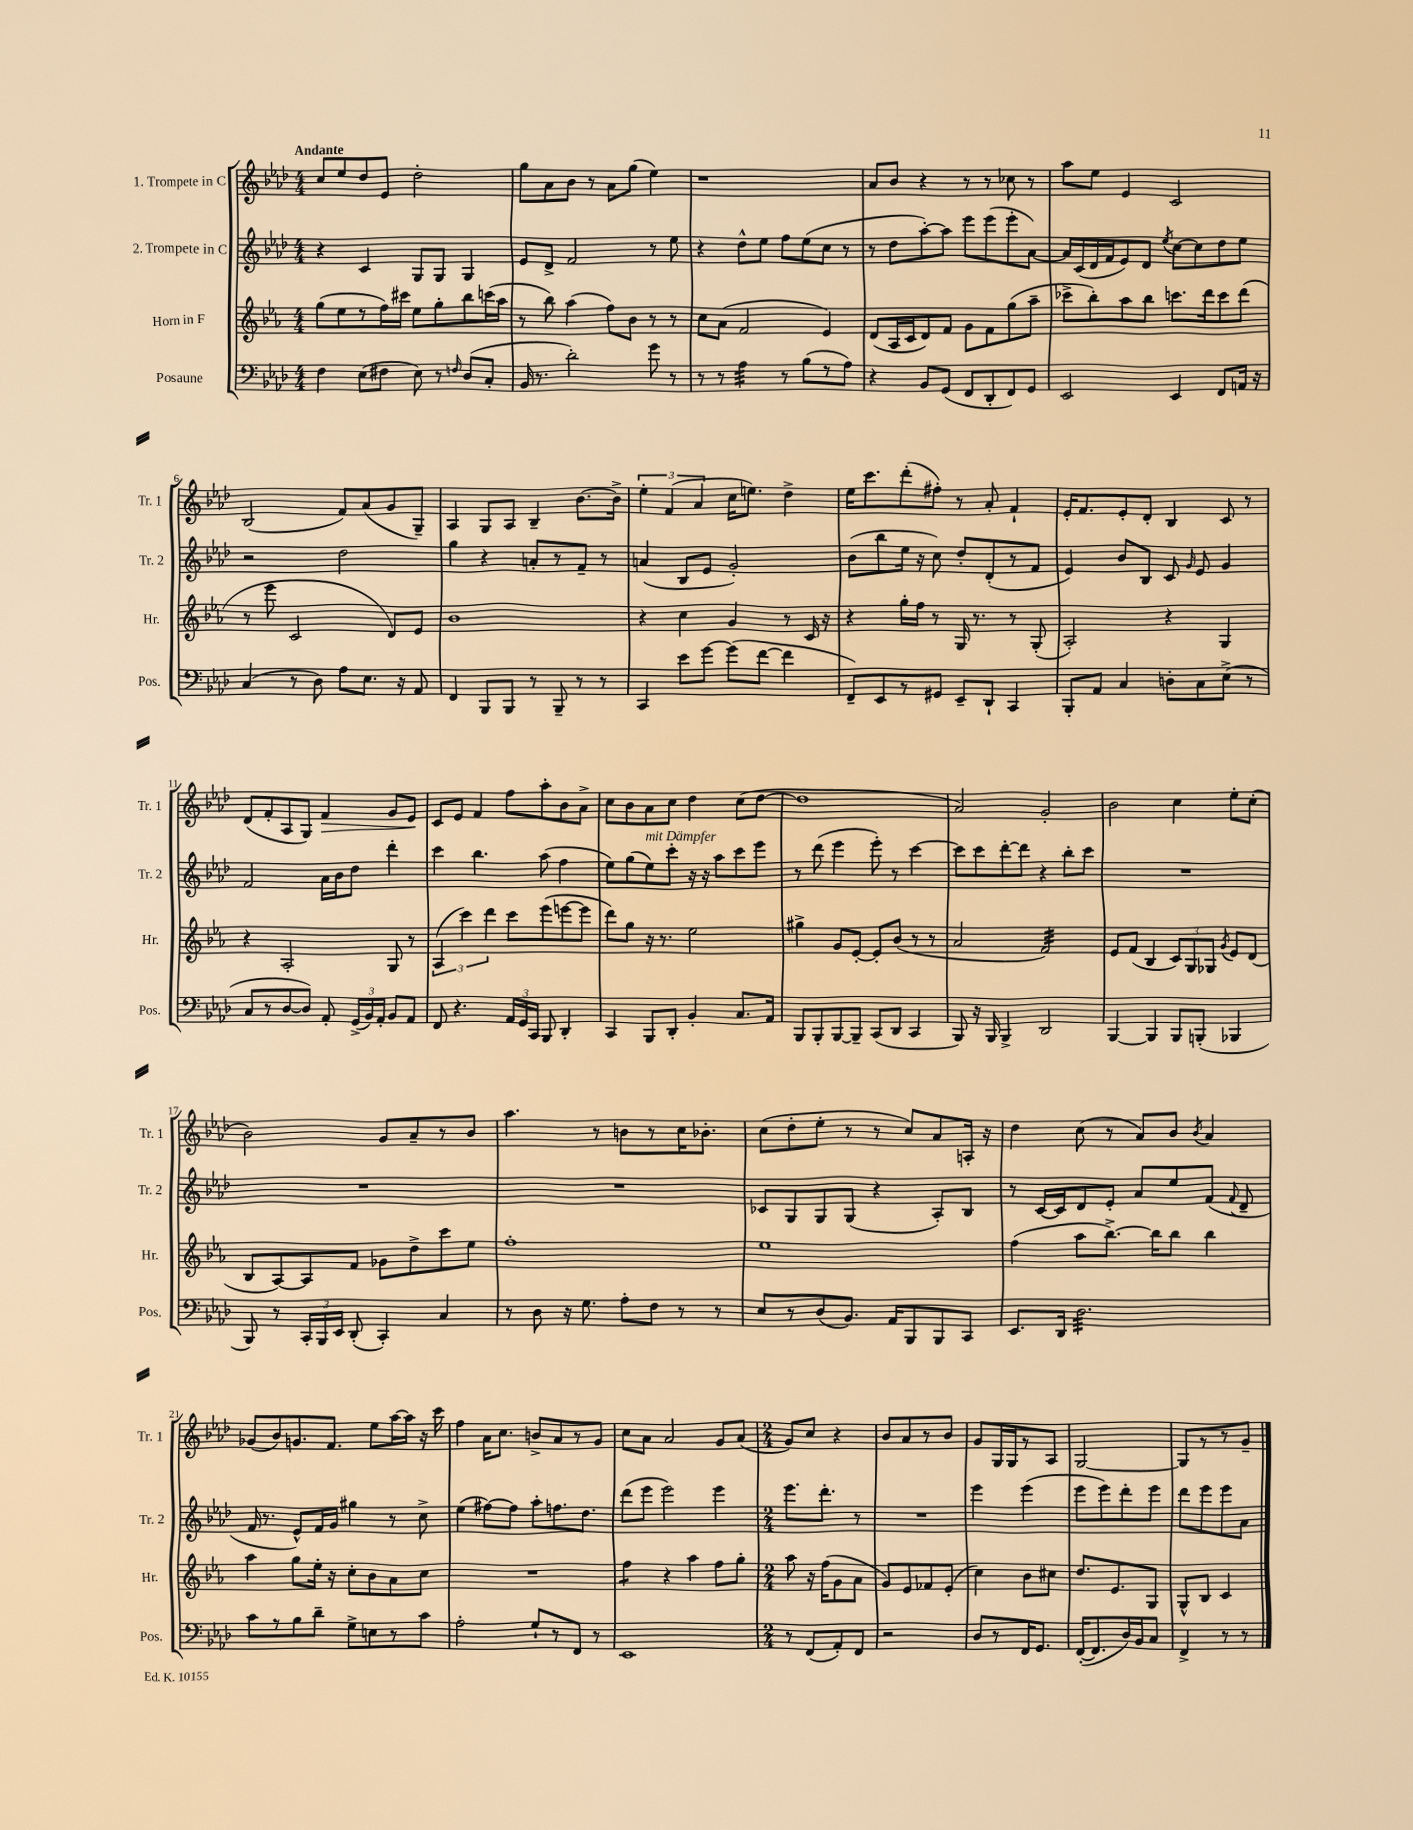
<<
\new StaffGroup <<
\new Staff = "s0" \with { instrumentName = "1. Trompete in C" shortInstrumentName = "Tr. 1" } {
    \clef treble \key aes \major \numericTimeSignature \time 4/4 \tempo "Andante"
    \autoBeamOff c''8[ ees''8 des''8 ees'8] des''2-. |
    g''8[ aes'8 bes'8] r8 aes'8[ g''8]( ees''4) |
    r1 |
    aes'8[ bes'8] r4 r8 r8 ces''8 r8 |
    aes''8[ ees''8] ees'4 c'2 |
    bes2( f'8[) aes'8( g'8 g8]--) |
    aes4 g8[ aes8] bes4-- bes'8.[~ bes'16]-> |
    \tuplet 3/2 { ees''4-. f'4( aes'4 } c''16[ e''8.]) des''4-> |
    ees''16[ c'''8. des'''8-.( fis''8]-.) r8 aes'8-. f'4-! |
    ees'16[-. f'8. ees'8-. des'8]-. bes4 c'8 r8 |
    des'8[( f'8-. aes8 g8]) f'4\> g'8[ ees'8]\! |
    c'8[ ees'8] f'4 f''8[ aes''8-. bes'8 aes'8]-> |
    c''8[ bes'8 aes'8 c''8] des''4 c''8[( des''8]~ |
    des''1 |
    aes'2) g'2-. |
    bes'2 c''4 ees''8[-. c''8]-.( |
    bes'2) g'8[ aes'8-- r8 bes'8] |
    aes''4. r8 b'8[ r8 c''16 bes'8.]-. |
    c''8[( des''8-. ees''8]-. r8 r8 c''8[) aes'8 a16]-. r16 |
    des''4 c''8( r8 aes'8[) bes'8] \acciaccatura { bes'8 } aes'4 |
    ges'8[( bes'8) g'8. f'8.] ees''8[ aes''16~ aes''16] r16 c'''16 |
    f''4 aes'16[ c''8.] b'8[-> aes'8 r8 g'8] |
    c''8[ aes'8] aes'2 g'8[ aes'8]( |
    \numericTimeSignature \time 2/4 g'8[) c''8] r4 |
    bes'8[ aes'8 r8 bes'8] |
    g'8[ g16 g16 r8 aes8] |
    g2~ |
    g8[ r8 r8 g'8]-- \bar "|." |
}
\new Staff = "s1" \with { instrumentName = "2. Trompete in C" shortInstrumentName = "Tr. 2" } {
    \clef treble \key aes \major \numericTimeSignature \time 4/4
    \autoBeamOff r4 c'4 g8[ g8] g4 |
    ees'8[ des'8]-> f'2 r8 ees''8 |
    r4 des''8[-^ ees''8] f''8[ ees''8( c''8] r8 |
    r8 des''8[ aes''8~-.) aes''8] ees'''8[ ees'''8( ees'''8-. aes'8]~) |
    aes'16[ c'16( des'16 f'16 ees'8) des'8] \acciaccatura { ees''8 } c''8[~ c''8 des''8 ees''8] |
    r2 des''2 |
    g''4 r4 a'8[-. r8 f'8]-- r8 |
    a'4( bes8[ ees'8] g'2-.) |
    bes'8[( bes''8 ees''16] r16 c''8) des''8[-. des'8-.( r8 f'8] |
    ees'4) bes'8[ bes8] c'8 \grace { g'16 } ees'8 g'4 |
    f'2 aes'16[ bes'16 des''8] des'''4-. |
    c'''4 bes''4. aes''8( f''4 |
    ees''8[) g''8( ees''8^\markup { \italic "mit Dämpfer" }) c'''8]-. r16 r16 aes''8[ c'''8 ees'''8] |
    r8 des'''8( ees'''4 ees'''8-.) r8 c'''4~ |
    c'''8[ c'''8 des'''8~-. des'''8] r4 bes''8[-. c'''8] |
    R1 |
    R1 |
    R1 |
    ces'8[ g8 g8 g8]( r4 aes8[-.) bes8] |
    r8 c'16[~ c'16 des'8 ees'8]-. aes'8[ ees''8 f'8]( \appoggiatura { f'8 } des'8-- |
    f'16 r8. ees'8[-^) f'16 g'16] gis''4 r8 c''8-> |
    ees''4( fis''8[~) fis''8] aes''8[-. f''8. des''8.] |
    des'''8[( ees'''8] ees'''2) ees'''4 |
    \numericTimeSignature \time 2/4 ees'''8.[ des'''8.]-. r8 |
    R2 |
    ees'''4 ees'''4( |
    ees'''8[ ees'''8) des'''8-. ees'''8] |
    des'''8[ ees'''8 ees'''8 aes'8] \bar "|." |
}
\new Staff = "s2" \with { instrumentName = "Horn in F" shortInstrumentName = "Hr." } {
    \clef treble \key ees \major \numericTimeSignature \time 4/4
    \autoBeamOff g''8[( ees''8 r8 f''16) cis'''16] ees''8[ g''8-. bes''8 c'''16( aes''16] |
    r8 bes''8) aes''4( f''8[) bes'8] r8 r8 |
    c''8[ aes'8]( f'2 ees'4) |
    d'8[( aes16 c'16 d'8) f'8] g'8[ f'8 g''8( aes''8]-- |
    ces'''8[-> bes''8-.) aes''8 bes''8] c'''8.[ d'''16 c'''8 d'''8]( |
    r8 ees'''8 c'2 d'8[) ees'8] |
    bes'1 |
    r4 c''4 g'4 r8 c'16 r16 |
    r4 g''16[-. f''16] r8 g16 r8. r8 g8-.( |
    aes2-.) r4 g4 |
    r4 aes2-. g8 r8 |
    \tuplet 3/2 { aes4( c'''4) d'''4 } c'''8[ ees'''8( e'''8~ e'''8] |
    d'''8[) g''8] r16 r8. ees''2 |
    gis''4-> g'8[ ees'8]~-. ees'8[-. bes'8]( r8 r8 |
    aes'2 f'2:32) |
    ees'8[ f'8]( bes4 \tuplet 3/2 { c'8[) g8 ges8] } \acciaccatura { g'8 } ees'8[ d'8]( |
    bes8[ aes8~) aes8 f'8] ges'8[ d''8-> c'''8 ees''8] |
    f''1-. |
    ees''1 |
    f''4( aes''8[ bes''8.]~->) bes''16[ bes''8] bes''4 |
    aes''4 g''8[ ees''16]-. r16 c''8[-. bes'8 aes'8 c''8] |
    R1 |
    f''4:8 r4 aes''4 f''8[ g''8]-. |
    \numericTimeSignature \time 2/4 aes''8 r16 f''16[( g'8 aes'8] |
    g'8[) ees'8 fes'8 ees'8]-.( |
    c''4) bes'8[ cis''8] |
    d''8.[ ees'8. g8] |
    g8[-^ bes8] c'4 \bar "|." |
}
\new Staff = "s3" \with { instrumentName = "Posaune" shortInstrumentName = "Pos." } {
    \clef bass \key aes \major \numericTimeSignature \time 4/4
    \autoBeamOff f4 ees8[( fis8] ees8) r8 \grace { f16 } des8[( c8]-. |
    bes,16 r8. des'2-.) g'8 r8 |
    r8 r8 aes4:32 r8 bes8[( r8 aes8]) |
    r4 bes,8[ g,8]( f,8[ des,8-. f,8) g,8] |
    ees,2 ees,4 f,8[ a,16] r16 |
    c4( r8 des8) aes8[ ees8.] r16 aes,8 |
    f,4 bes,,8[ bes,,8] r8 bes,,8-- r8 r8 |
    c,4 ees'8[ g'8]~ g'8[( f'8]~ f'4 |
    f,8[--) ees,8 r8 gis,8] ees,8[-- des,8]-! c,4 |
    bes,,8[-. aes,8] c4 d8[-. c8 ees8]->( r8 |
    c8[ r8 des8~ des8]) aes,8-. \tuplet 3/2 { g,16[->( bes,16) aes,16]-. } bes,8[ aes,8] |
    f,8 r4. \tuplet 3/2 { aes,16[ g,16 c,16] } bes,,8 des,4-. |
    c,4 bes,,8[ des,8]-. bes,4-. c8.[ aes,16] |
    bes,,8[ bes,,8-. bes,,8~ bes,,8]-- c,8[( des,8] c,4 |
    bes,,8) r16 bes,,16 bes,,4-> des,2 |
    bes,,4~ bes,,4 bes,,8[ b,,8]-.( bes,,4 |
    bes,,8) r8 \tuplet 3/2 { c,16[-. bes,,16 ees,16] } des,8-.( c,4-.) c4 |
    r8 des8 r16 g8. aes8[-. f8] r8 r8 |
    ees8[ r8 des8( bes,8.]) aes,16[ bes,,8 bes,,8 c,8] |
    ees,8.[ des,16] des2.:32 |
    c'8[ r8 bes8 des'8]-- g8[-> e8 r8 c'8] |
    aes2-. g8[-! r8 f,8] r8 |
    ees,1 |
    \numericTimeSignature \time 2/4 r8 f,8[( aes,8-.) f,8] |
    r2 |
    des8[ r8 f,16 g,8.] |
    f,16[~-.( f,8. des16) bes,16 c8] |
    f,4-> r8 r8 \bar "|." |
}
>>
>>
